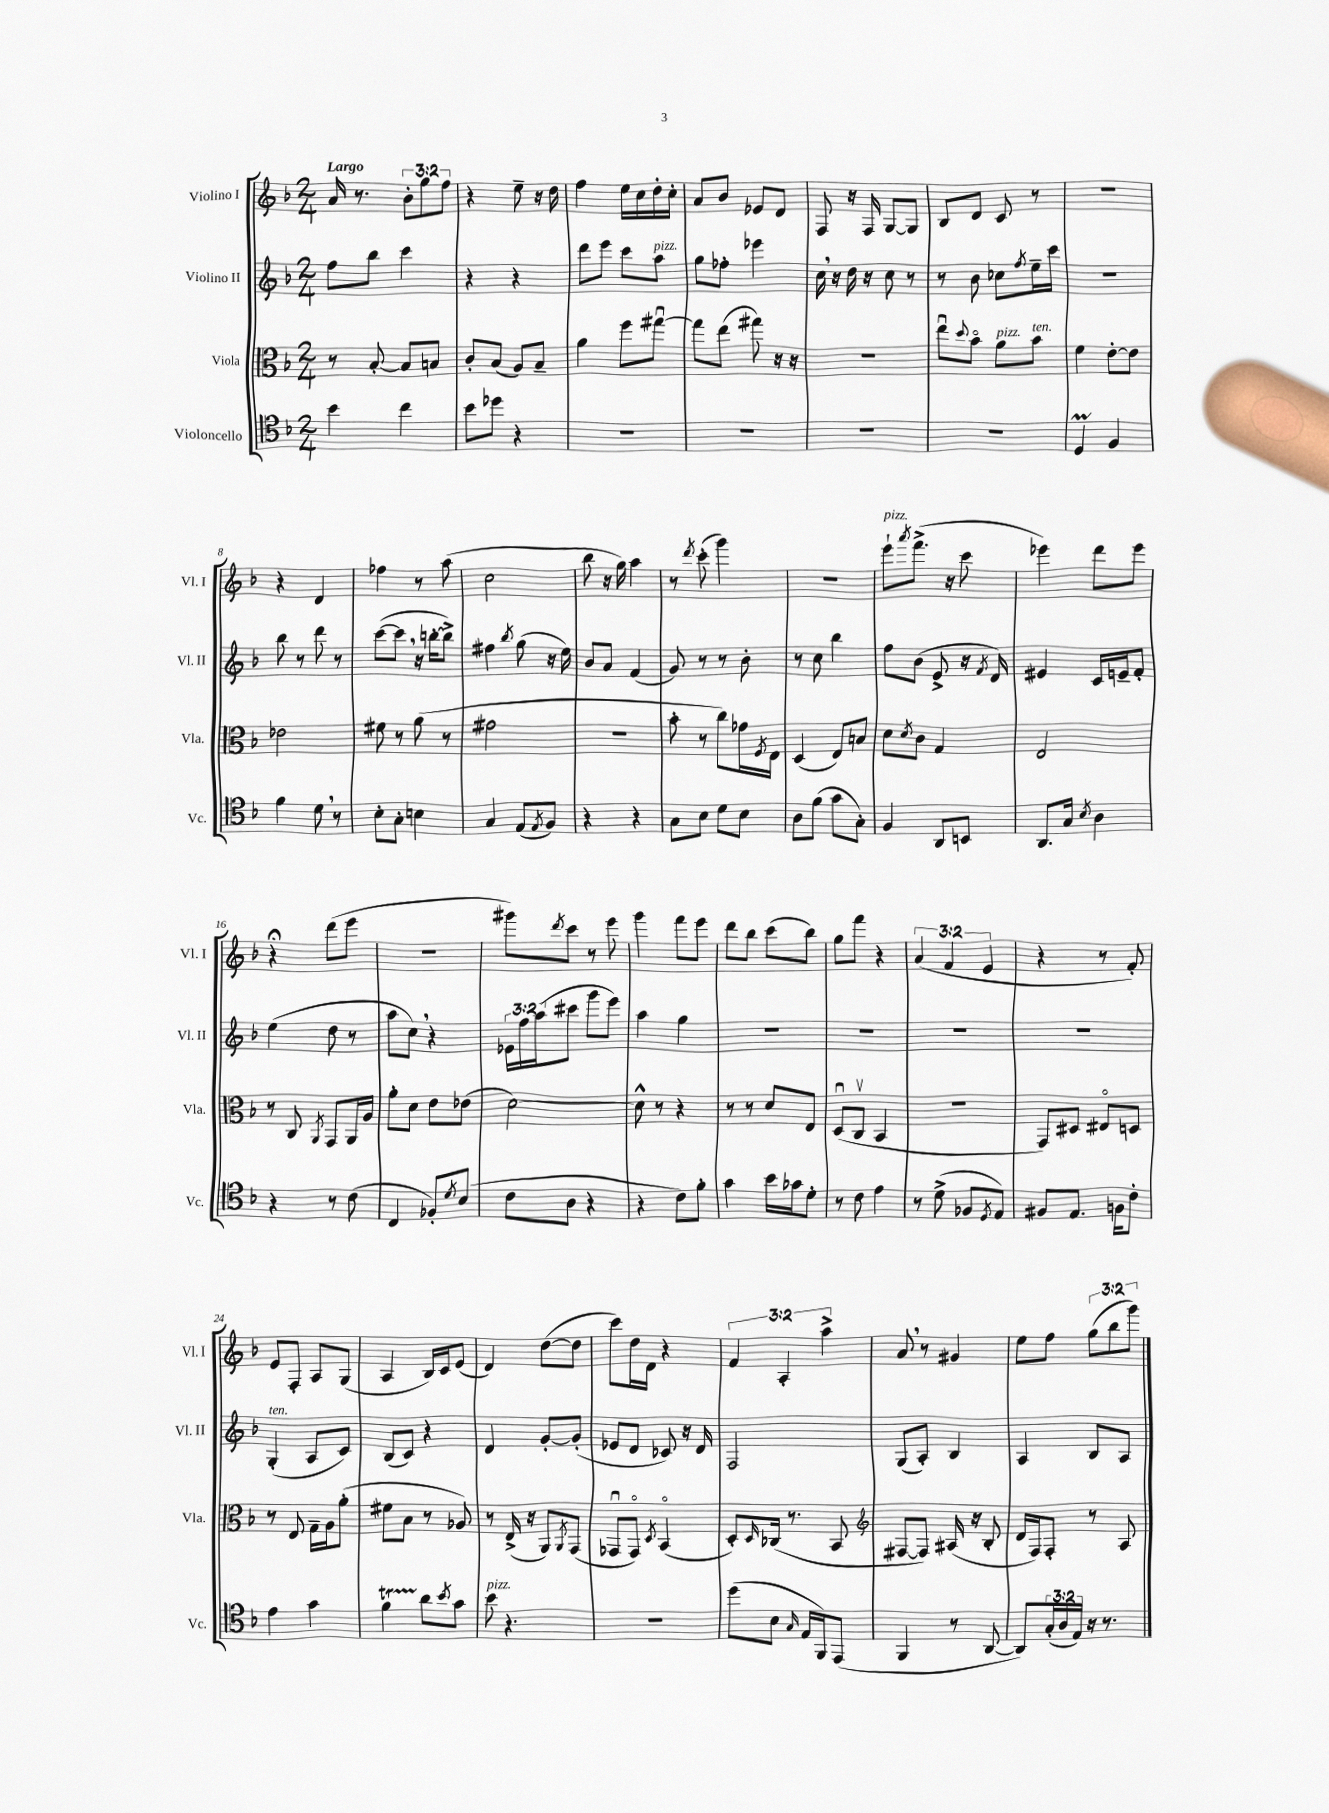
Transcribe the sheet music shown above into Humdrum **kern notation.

**kern	**kern	**kern	**kern
*part4	*part3	*part2	*part1
*staff4	*staff3	*staff2	*staff1
*I"Violoncello	*I"Viola	*I"Violino II	*I"Violino I
*I'Vc.	*I'Vla.	*I'Vl. II	*I'Vl. I
*clefC4	*clefC3	*clefG2	*clefG2
*k[b-]	*k[b-]	*k[b-]	*k[b-]
*M2/4	*M2/4	*M2/4	*M2/4
=1	=1	=1	=1
!	!	!	!LO:TX:a:B:t=Largo
4b-\	8r	8ff\L	16a/
.	.	.	8.r
.	[8B-'/	8bb-\J	.
4cc\	8B-/L]	4ccc\	12b-'\L
.	.	.	12gg\
.	8Bn/J	.	.
.	.	.	12ff\J
=2	=2	=2	=2
8b-\L	8c'/L	4r	4r
8dd-X\J	(8B-/J	.	.
4r	8A/L)	4r	8ee~\
.	8B-~/J	.	16r
.	.	.	16dd\
=3	=3	=3	=3
2r	4a\	8ddd\L	4ff\
.	.	8eee\J	.
.	8ff\L	8ccc\L	16ee\LL
.	.	.	16cc\
!	!	!LO:TX:a:i:t=pizz.	!
.	[8gg#Xu\J	8aa\J	16dd'\
.	.	.	16cc'\JJ
=4	=4	=4	=4
2r	8gg#\L]	8gg\L	8a/L
.	(8ee\J	8ff-X'\J	8b-/J
.	8gg#X\)	4eee-X\	8e-X/L
.	16r	.	8d/J
.	16r	.	.
=5	=5	=5	=5
2r	2r	16cc,\	8F/
.	.	16r	.
.	.	16dd\	16r
.	.	16r	16F/
.	.	8cc\	[8G/L
.	.	8r	8G/J]
=6	=6	=6	=6
2r	8eeu\L	8r	8B-/L
.	8qqdd/	.	.
.	8b-\J	8b-\	8d/J
!	!LO:TX:a:i:t=pizz.	!	!
.	8a\L	8cc-X\L	8c/
.	.	8qff/	.
!	!LO:TX:a:i:t=ten.	!	!
.	8b-\J	16ee~\L	8r
.	.	16ccc\JJ	.
=7	=7	=7	=7
4DM/	4f\	2r	2r
4F/	[8e'\L	.	.
.	8e\J]	.	.
!!LO:LB:g=z
=8	=8	=8	=8
4f\	2e-X\	8bb-\	4r
.	.	8r	.
8d,\	.	8ddd\	4d/
8r	.	8r	.
=9	=9	=9	=9
8B-'\L	8f#X\	([8ccc\L	4ff-X\
8G'\J	8r	8ccc,\J]	.
4Bn\	(8a\	16r	8r
.	.	[16bbn'\KL	.
.	8r	8bb^\J])	(8aa\
=10	=10	=10	=10
4G/	2g#X\	4ff#X\	2cc\
.	.	8qbb-/	.
(8E/L	.	(8gg\	.
8qE/	.	.	.
8F/J)	.	16r	.
.	.	16ee\)	.
=11	=11	=11	=11
4r	2r	8b-/L	8bb-\
.	.	8a/J	16r
.	.	.	16gg\)
4r	.	(4f/	4aa\
=12	=12	=12	=12
8G\L	8b-'\	8g/)	8r
.	.	.	8qddd/
8B-\J	8r	8r	(8ccc'\
8d\L	8cc\L)	8r	4ggg\)
8B-\J	16g-X\L	8b-'\	.
.	8qF/	.	.
.	16E\JJ	.	.
=13	=13	=13	=13
8A\L	(4D/	8r	2r
(8f\J	.	8cc\	.
8g\L	8E/L)	4bb-\	.
8G'\J)	8Bn/J	.	.
=14	=14	=14	=14
!	!	!	!LO:TX:a:i:t=pizz.
4F/	8d\L	8ff\L	8eee`\L
.	8qd/	.	8qaaa/
.	8c\J	(8b-\J	(8.fff^\J
8AA/L	4G/	8e^/	.
.	.	.	16r
8BBn/J	.	16r	8ccc\
.	.	8qf/	.
.	.	16d/)	.
=15	=15	=15	=15
8.AA/L	2E/	4e#X/	4eee-X\)
16G/Jk	.	.	.
8qB-/	.	.	.
4A\	.	16c/LL	8ddd\L
.	.	16en~/J	.
.	.	8f'/J	8eee-\J
!!LO:LB:g=z
=16	=16	=16	=16
4r	8r	(4ee\	4r;<
.	8C/	.	.
.	8qAA/	.	.
8r	8GG/L	8dd\	(8ddd\L
(8c\	16AA/L	8r	8eee\J
.	16A/JJ	.	.
=17	=17	=17	=17
4C/	8a'\L	8aa\L	2r
.	8d\J	8cc,\J)	.
8F-X'/L)	8e\L	4r	.
8qd/	.	.	.
(8B-/J	(8e-X\J	.	.
=18	=18	=18	=18
8c\L	[2d\)	24e-X\LL	8ggg#X\L)
.	.	24ff\	.
.	.	(24aa\J	.
.	.	.	8qddd/
8A\J	.	8ccc#X\J	8ccc\J
4r	.	8ggg\L	8r
.	.	8eee\J)	8eee\
=19	=19	=19	=19
4r	8d^^\]	4aa\	4ggg\
.	8r	.	.
8c\L)	4r	4gg\	8fff\L
8f'\J	.	.	8eee\J
=20	=20	=20	=20
4g\	8r	2r	8ddd\L
.	8r	.	8bb-\J
16b-\LL	8d/L	.	(8ccc\L
16g-X\J	.	.	.
8d'\J	8E/J	.	8bb-\J)
=21	=21	=21	=21
8r	(8Du/L	2r	8gg\L
8c\	8Cv/J	.	8fff\J
4e\	4BB-/	.	4r
=22	=22	=22	=22
8r	2r	2r	(6a/
(8d^\	.	.	.
.	.	.	6f/
8F-X/L	.	.	.
.	.	.	6e/
8qD/	.	.	.
8E/J)	.	.	.
=23	=23	=23	=23
8F#X/L	8GG/L)	2r	4r
8.E/J	8D#X/J	.	.
.	8E#X/L	.	8r
16Fn\KL	.	.	.
8c'\J	8Dn/J	.	8f'/)
!!LO:LB:g=z
=24	=24	=24	=24
!	!	!LO:TX:a:i:t=ten.	!
4e\	8r	(4G'/	8e/L
.	8E/	.	8F'/J
4g\	16G~\LL	8A/L	8A/L
.	16A\J	.	.
.	(8a'\J	8c/J)	(8G/J
=25	=25	=25	=25
4fT\	8f#X\L	(8B-/L	4A/
.	8B-\J	8c/J)	.
8a\L	8r	4r	16B-/LL)
.	.	.	16c/J
8qb-/	.	.	.
8g\J	8A-X/)	.	(8e/J
=26	=26	=26	=26
!LO:TX:a:i:t=pizz.	!	!	!
8b-\	8r	4d/	4d/)
4.r	(16E^/	.	.
.	16r	.	.
.	8AA/L)	[8g'/L	([8dd\L
.	8qAA/	.	.
.	(8GG/J	(8g'/J]	8dd\J]
=27	=27	=27	=27
2r	8GG-Xu/L	8e-X/L	8ccc\L)
.	8GG-/J)	8d/J	16dd\L
.	.	.	16d\JJ
.	8qD/	.	.
.	(4BB-/	8c-X/)	4r
.	.	16r	.
.	.	16d/	.
=28	=28	=28	=28
(8dd\L	8D'/L)	2F/	6f/
.	16qqD/	.	.
8B-\J	(16C-X/Jk	.	.
.	.	.	6A'/
.	8.r	.	.
16qqG/	.	.	.
16E/LL	.	.	.
16FF/J)	.	.	.
.	.	.	6aa^\
(8EE/J	8BB-/	.	.
=29	=29	=29	=29
*	*clefG2	*	*
4FF/	[8F#X/L	(8G/L	8a,/
.	8F#/J])	8A'/J)	8r
8r	(16A#X/	4B-/	4g#X/
.	16r	.	.
[8AA/	8B-'/	.	.
=30	=30	=30	=30
8AA/L])	16d/LL	4A/	8ee\L
.	16F/J)	.	.
(24G'/L	8F'/J	.	8ff\J
24A/	.	.	.
24E/JJ)	.	.	.
16r	8r	8B-/L	(12gg\L
8.r	.	.	.
.	.	.	12bb-\
.	8A/	8A/J	.
.	.	.	12ggg\J)
==	==	==	==
*-	*-	*-	*-
